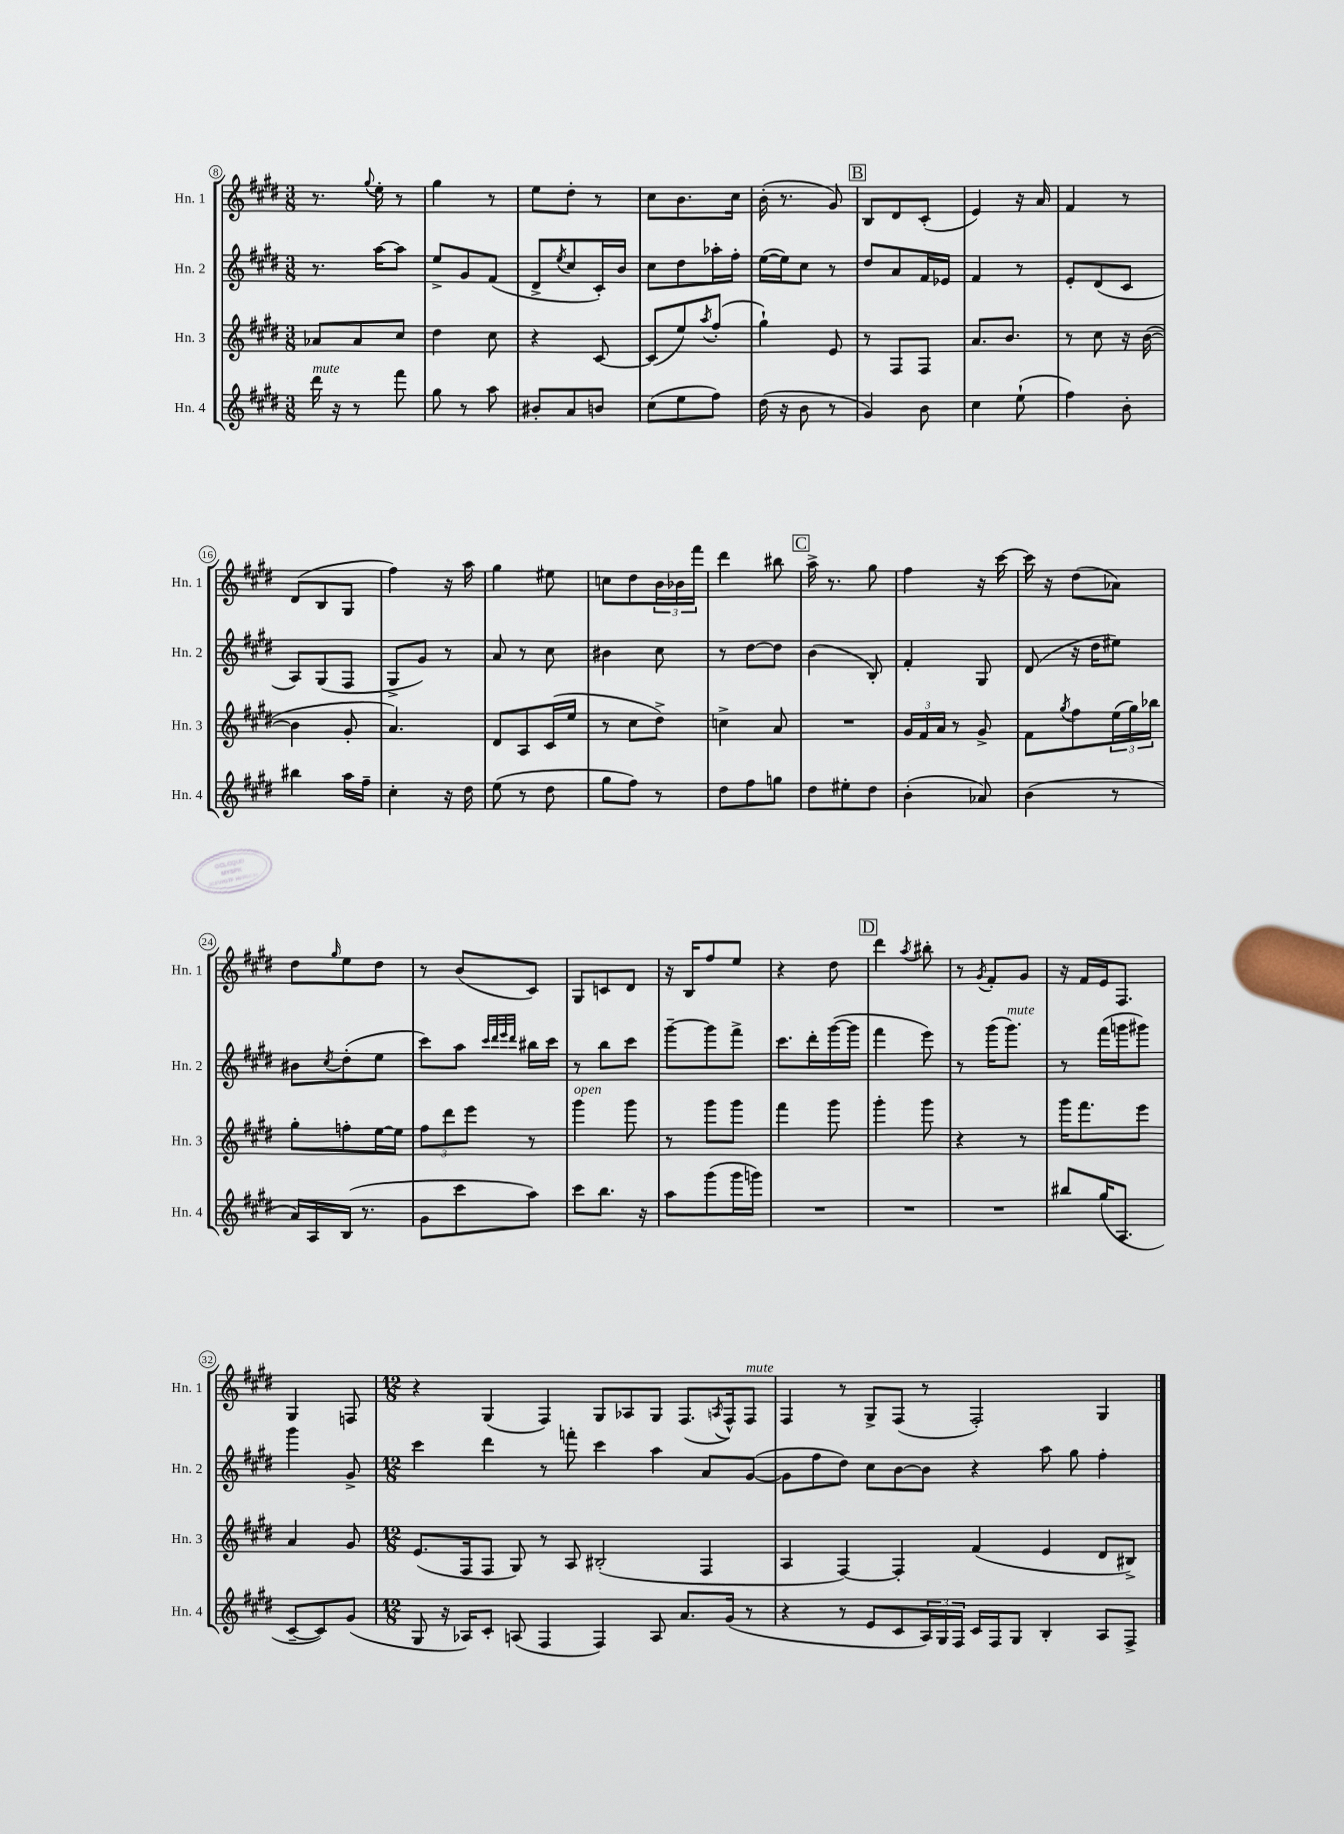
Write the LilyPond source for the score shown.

<<
\new StaffGroup <<
\new Staff = "s0" \with { instrumentName = "Hn. 1" shortInstrumentName = "Hn. 1" } {
    \clef treble \key e \major \numericTimeSignature \time 3/8
    r8. \appoggiatura { gis''8 } e''16-. r8 |
    gis''4 r8 |
    e''8 dis''8-. r8 |
    cis''8 b'8. cis''16 |
    b'16-.( r8. gis'8) |
    \mark \markup { \box "B" } b8 dis'8 cis'8-.( |
    e'4) r16 a'16 |
    fis'4 r8 |
    dis'8( b8 gis8 |
    fis''4) r16 a''16 |
    gis''4 eis''8 |
    c''8 dis''8 \tuplet 3/2 { b'16 bes'16 fis'''16 } |
    dis'''4 bis''8 |
    \mark \markup { \box "C" } a''16-> r8. gis''8 |
    fis''4 r16 cis'''16~ |
    cis'''16 r16 dis''8( aes'8) |
    dis''8 \grace { gis''16 } e''8 dis''8 |
    r8 b'8( cis'8) |
    gis8 c'8 dis'8 |
    r16 b16 fis''8 e''8 |
    r4 dis''8 |
    \mark \markup { \box "D" } dis'''4 \acciaccatura { a''8 } bis''8-. |
    r8 \acciaccatura { gis'8 } fis'8-. gis'8 |
    r16 fis'16 e'16 fis8. |
    gis4 f8 |
    \numericTimeSignature \time 12/8 r4 gis4( fis4) gis8 aes8 gis8 fis8.( \acciaccatura { a8 } fis16-^) fis8^\markup { \italic "mute" } |
    fis4 r8 gis8-> fis8( r8 fis2-.) gis4 \bar "|." |
}
\new Staff = "s1" \with { instrumentName = "Hn. 2" shortInstrumentName = "Hn. 2" } {
    \clef treble \key e \major \numericTimeSignature \time 3/8
    r8. a''16~ a''8 |
    e''8-> gis'8 fis'8( |
    dis'8-> \acciaccatura { e''8 } cis''8 cis'16-.) b'16 |
    cis''8 dis''8 aes''16-. fis''16-. |
    e''16~( e''16) cis''8 r8 |
    \mark \markup { \box "B" } dis''8 a'8 fis'16 ees'16 |
    fis'4 r8 |
    e'8-. dis'8( cis'8 |
    a8) gis8( fis8 |
    gis8-> gis'8) r8 |
    a'8 r8 cis''8 |
    bis'4 cis''8 |
    r8 dis''8~ dis''8 |
    \mark \markup { \box "C" } b'4( b8-.) |
    fis'4-. gis8 |
    dis'8( r16 dis''16 eis''8) |
    bis'8 \acciaccatura { cis''8 } dis''8-.( e''8 |
    cis'''8) a''8 \grace { cis'''32 dis'''32 e'''32 dis'''32 } bis''16 cis'''16 |
    r8 b''8 cis'''8 |
    gis'''8~-- gis'''8 fis'''8-> |
    cis'''8. dis'''16-. gis'''16~( gis'''16 |
    \mark \markup { \box "D" } fis'''4 e'''8) |
    r8 gis'''16( gis'''8.^\markup { \italic "mute" }) |
    r8 fis'''16( g'''16 gis'''8) |
    gis'''4 gis'8-> |
    \numericTimeSignature \time 12/8 cis'''4 dis'''4 r8 f'''8-. cis'''4 a''4 a'8 gis'8~( |
    gis'8 fis''8 dis''8) cis''8 b'8~ b'8 r4 a''8 gis''8 fis''4-. \bar "|." |
}
\new Staff = "s2" \with { instrumentName = "Hn. 3" shortInstrumentName = "Hn. 3" } {
    \clef treble \key e \major \numericTimeSignature \time 3/8
    aes'8 aes'8 cis''8 |
    dis''4 cis''8 |
    r4 cis'8~ |
    cis'8( e''8) \acciaccatura { a''8 } fis''8-.( |
    gis''4-!) e'8 |
    \mark \markup { \box "B" } r8 fis8 fis8 |
    a'8. b'8. |
    r8 cis''8 r16 b'16~( |
    b'4 gis'8-. |
    a'4.) |
    dis'8 a8 cis'16( e''16 |
    r8 cis''8 dis''8->) |
    c''4-> a'8 |
    \mark \markup { \box "C" } R4. |
    \tuplet 3/2 { gis'16 fis'16 a'16 } r8 gis'8-> |
    fis'8 \acciaccatura { gis''8 } fis''8 \tuplet 3/2 { e''16( gis''16) bes''16 } |
    gis''8-. f''8-. e''16~ e''16 |
    \tuplet 3/2 { fis''8 dis'''8 e'''8 } r8 |
    gis'''4^\markup { \italic "open" } gis'''8 |
    r8 gis'''8 gis'''8 |
    fis'''4 gis'''8 |
    \mark \markup { \box "D" } gis'''4-. gis'''8 |
    r4 r8 |
    gis'''16 fis'''8. e'''8 |
    a'4 gis'8 |
    \numericTimeSignature \time 12/8 e'8.( fis16 fis8 gis8) r8 a8 bis2-.( fis4 |
    a4 fis4~) fis4-. fis'4( e'4 dis'8 bis8->) \bar "|." |
}
\new Staff = "s3" \with { instrumentName = "Hn. 4" shortInstrumentName = "Hn. 4" } {
    \clef treble \key e \major \numericTimeSignature \time 3/8
    dis'''16^\markup { \italic "mute" } r16 r8 fis'''8 |
    gis''8 r8 a''8 |
    bis'8-. a'8 b'8 |
    cis''8( e''8 fis''8) |
    dis''16( r16 b'8 r8 |
    \mark \markup { \box "B" } gis'4) b'8 |
    cis''4 e''8-!( |
    fis''4) b'8-. |
    bis''4 a''16 fis''16-- |
    cis''4-. r16 dis''16 |
    e''8( r8 dis''8 |
    gis''8 fis''8) r8 |
    dis''8 fis''8 g''8 |
    \mark \markup { \box "C" } dis''8 eis''8-. dis''8 |
    b'4-.( aes'8) |
    b'4( r8 |
    a'16) a16 b16( r8. |
    gis'8 cis'''8 a''8) |
    cis'''8 b''8. r16 |
    a''8 gis'''8( gis'''16 g'''16) |
    R4. |
    \mark \markup { \box "D" } R4. |
    R4. |
    bis''8 gis''16( a8. |
    cis'8~-- cis'8) gis'8( |
    \numericTimeSignature \time 12/8 gis8 r16 aes16) cis'8-. a8( fis4 fis4) a8 a'8. gis'16( r8 |
    r4 r8 e'8 cis'8 \tuplet 3/2 { a16) gis16 fis16 } cis'16 fis16 gis8 b4-. a8 fis8-> \bar "|." |
}
>>
>>
\layout { \context { \Score currentBarNumber = #8 \override BarNumber.stencil = #(make-stencil-circler 0.1 0.3 ly:text-interface::print) } }
